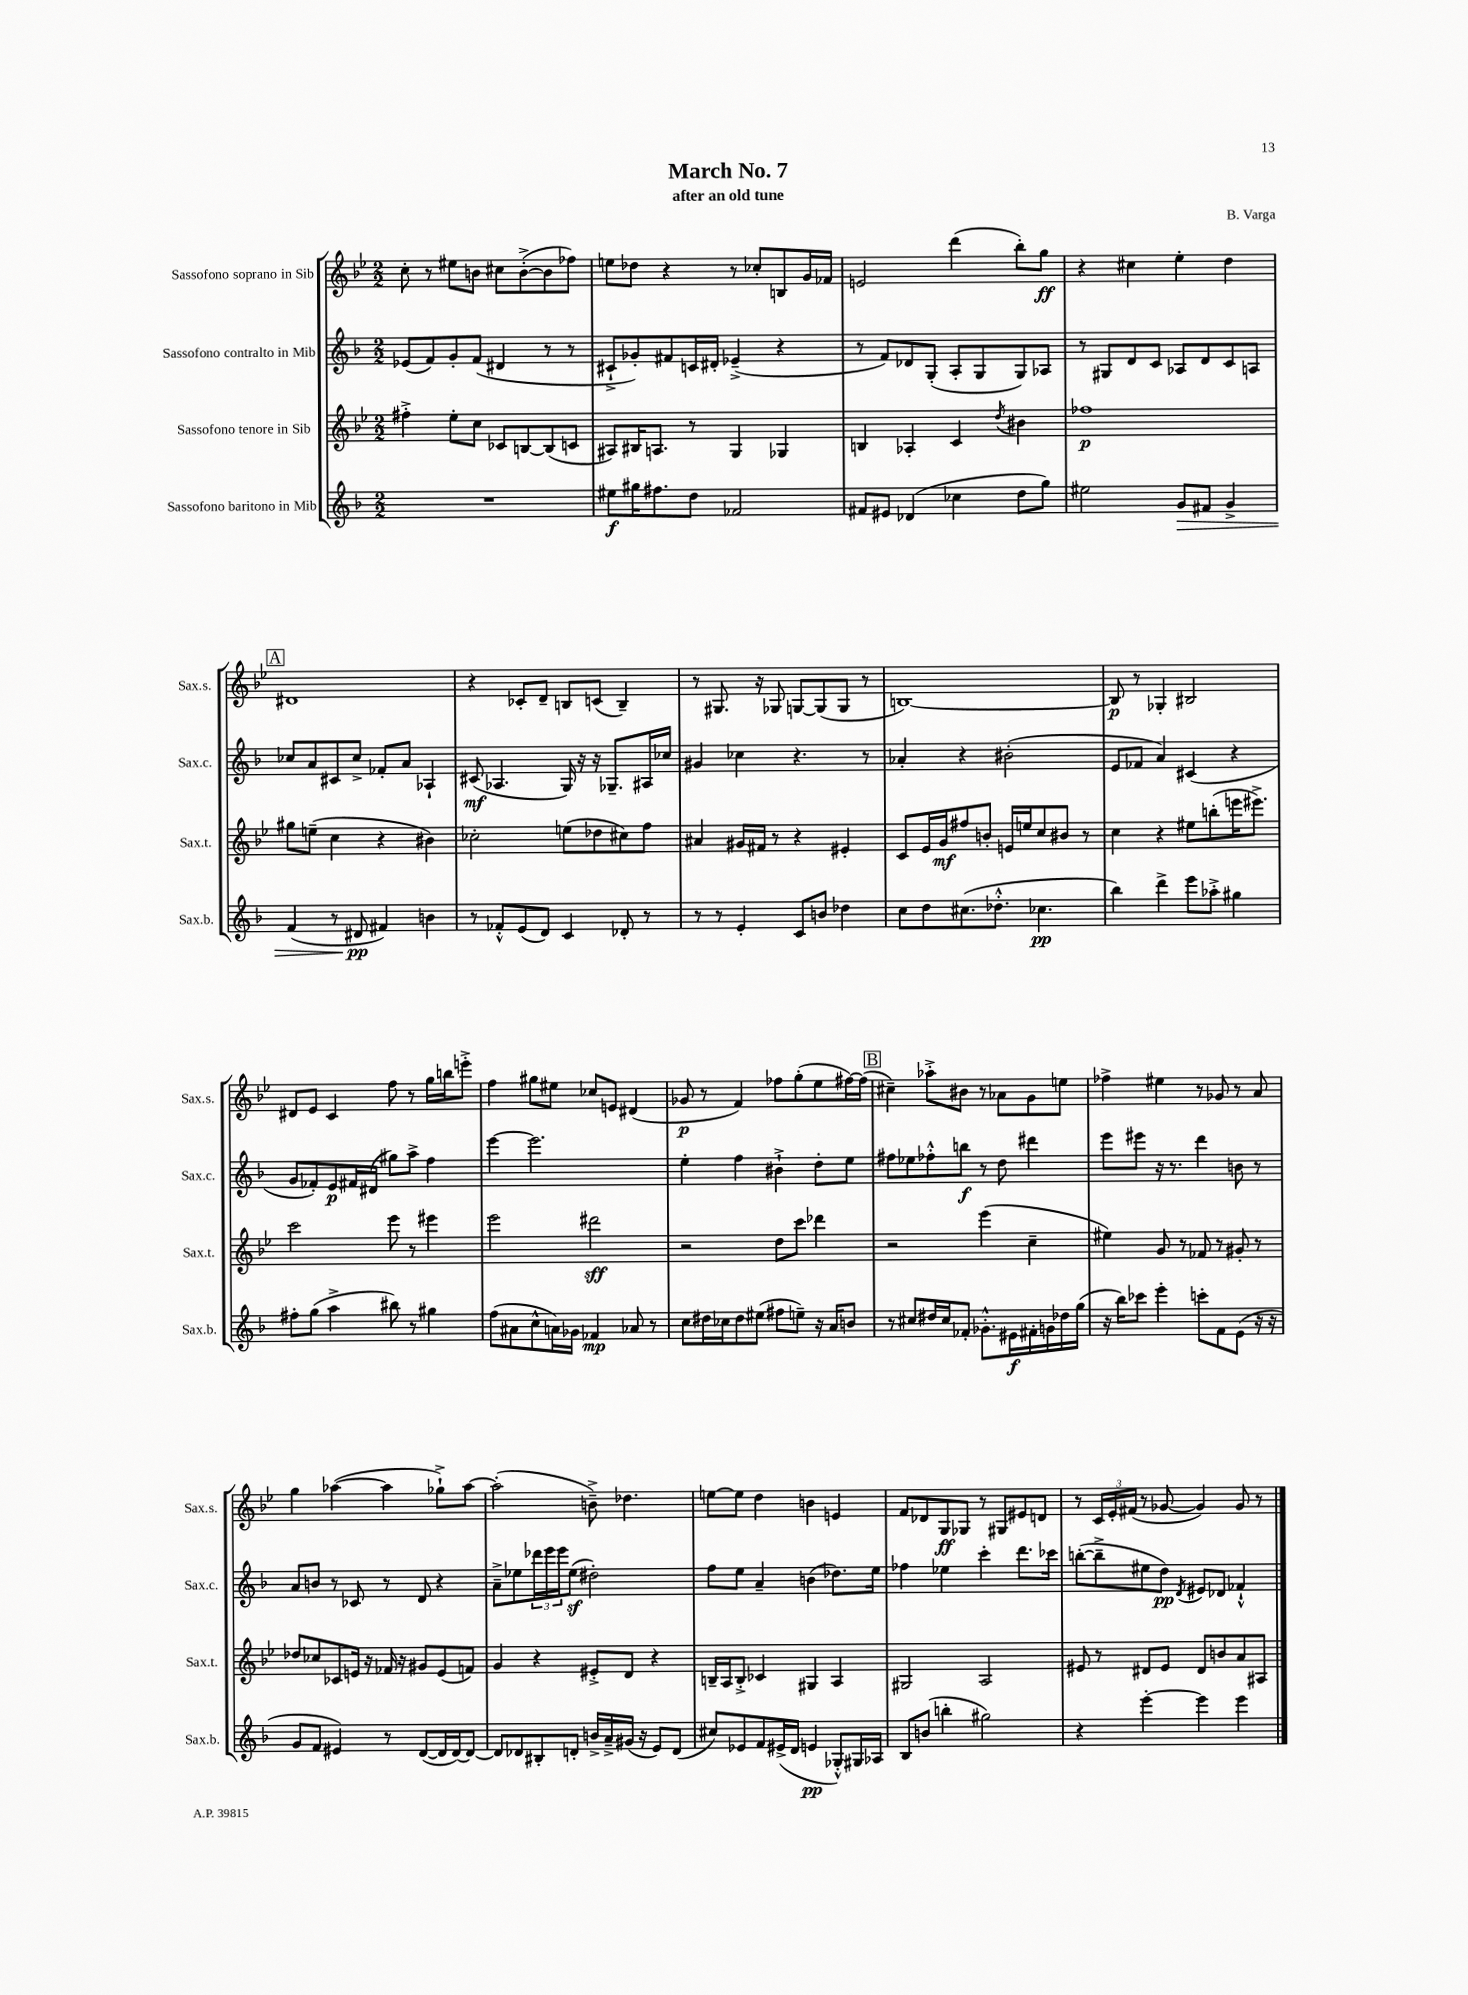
\header { title = "March No. 7" composer = "B. Varga" subtitle = "after an old tune" }
<<
\new StaffGroup <<
\new Staff = "s0" \with { instrumentName = "Sassofono soprano in Sib" shortInstrumentName = "Sax.s." } {
    \clef treble \key bes \major \numericTimeSignature \time 2/2
    c''8-. r8 eis''8 b'8 cis''8 b'8~-.->( b'8 fes''8) |
    e''8 des''8 r4 r8 ces''8-. b8 g'16 fes'16 |
    e'2 d'''4( bes''8-.) g''8\ff |
    r4 cis''4 ees''4-. d''4 |
    \mark \markup { \box "A" } dis'1 |
    r4 ces'8-. d'8-- b8 c'8( b4--) |
    r8 gis8. r16 ges8 g8~ g8( g8 r8 |
    b1~) |
    b8\p r8 ges4-. bis2 |
    dis'8 ees'8 c'4 f''8 r8 g''16 b''16 e'''8-.-> |
    f''4 gis''8 eis''8 ces''8 e'8 dis'4( |
    ges'8\p r8 f'4) fes''8 g''8-.( ees''8 fis''16~) fis''16( |
    \mark \markup { \box "B" } cis''4--) aes''8-.-> bis'8 r8 aes'8 g'8 e''8 |
    fes''4-> eis''4 r8 ges'8 r8 a'8 |
    g''4 aes''4~( aes''4 ges''8-!->) aes''8~ |
    aes''2-.( b'8--->) des''4. |
    e''8~ e''8 d''4 b'4 e'4 |
    f'8 des'8 g8\ff ges8 r8 gis8 eis'8 d'8 |
    r8 \tuplet 3/2 { c'16 ees'16-. fis'16( } r8 ges'8~ ges'4) ges'8 r8 \bar "|." |
}
\new Staff = "s1" \with { instrumentName = "Sassofono contralto in Mib" shortInstrumentName = "Sax.c." } {
    \clef treble \key f \major \numericTimeSignature \time 2/2
    ees'8( f'8) g'8-. f'8( dis'4 r8 r8 |
    cis'8-!-> ges'8-.) fis'8 c'16 dis'16-. ees'4--->( r4 |
    r8 f'8) des'8 g8-.( a8-. g8 g8) aes8 |
    r8 gis8 d'8 c'8 aes8 d'8 c'8 a8 |
    \mark \markup { \box "A" } ces''8 a'8 cis'8 ces''8-> fes'8-. a'8 aes4-! |
    cis'8\mf( aes4. g16) r16 r16 ges8.-- ais16 ces''16 |
    gis'4 ces''4 r4. r8 |
    aes'4-. r4 bis'2-.( |
    e'8 fes'8 a'4) cis'4( r4 |
    g'8 fes'8-.) e'8\p fis'16 dis'16( gis''8) a''8-> f''4 |
    e'''4~ e'''2. |
    e''4-. f''4 bis'4-!-> d''8-. e''8 |
    \mark \markup { \box "B" } fis''8 ees''8 fes''8-.-^ b''8\f r8 d''8 dis'''4 |
    e'''8 eis'''8 r16 r8. d'''4 b'8 r8 |
    a'8 b'8 r8 ces'8 r8 d'8 r4 |
    a'8---> ees''8 \tuplet 3/2 { des'''16 e'''16 e'''16 } ees''8\sf( dis''2-.) |
    f''8 e''8 a'4-- b'4( des''8.) e''16 |
    fes''4 ees''4 c'''4-. d'''8. ces'''16 |
    b''8~-.( b''8---> eis''8 d''8\pp) \acciaccatura { d'8 } eis'8 des'8 fes'4-!-^ \bar "|." |
}
\new Staff = "s2" \with { instrumentName = "Sassofono tenore in Sib" shortInstrumentName = "Sax.t." } {
    \clef treble \key bes \major \numericTimeSignature \time 2/2
    fis''4-.-> ees''8-. c''8 ces'8 b8~ b8( c'8 |
    ais8) bis16 a8. r8 g4 ges4 |
    b4 aes4-. c'4 \acciaccatura { d''8 } bis'4 |
    fes''1\p |
    \mark \markup { \box "A" } gis''8 e''8--( c''4 r4 bis'4) |
    ces''2-. e''8( des''8 cis''8) f''8 |
    ais'4 gis'16 fis'16 r8 r4 eis'4-. |
    c'8 ees'16 g'16\mf fis''8 b'8-. e'16 e''16 c''8 bis'8 r8 |
    c''4 r4 eis''8 b''8-.( e'''16 eis'''8.->) |
    c'''2 ees'''8 r8 eis'''4 |
    ees'''2 dis'''2\sff |
    r2 d''8 c'''8 des'''4 |
    \mark \markup { \box "B" } r2 ees'''4( c''4-- |
    eis''4) g'8 r8 fes'8 r8 gis'8-. r8 |
    des''8 ces''8 ces'8 e'16 r16 fes'16 r16 gis'8 e'8( f'8) |
    g'4 r4 eis'8-.-> d'8 r4 |
    b16-- a16 b8-.-> ces'4 gis4 a4 |
    gis2 a2 |
    eis'8 r8 dis'8 eis'8 dis'8 b'8 a'8 ais8 \bar "|." |
}
\new Staff = "s3" \with { instrumentName = "Sassofono baritono in Mib" shortInstrumentName = "Sax.b." } {
    \clef treble \key f \major \numericTimeSignature \time 2/2
    R1 |
    eis''8\f gis''16 fis''8. d''8 fes'2 |
    fis'8 eis'8 des'4( ces''4 d''8 g''8) |
    eis''2 g'8\> fis'8 g'4-> |
    \mark \markup { \box "A" } f'4( r8 dis'8\pp\! fis'4) b'4 |
    r8 fes'8-.-^ e'8( d'8) c'4 des'8-. r8 |
    r8 r8 e'4-. c'8 b'8 des''4 |
    c''8 d''8 cis''8.( des''8.-.-^ ces''4.\pp |
    bes''4) d'''4-> e'''8 aes''8-.-> gis''4 |
    fis''8-. g''8( a''4-> bis''8) r8 gis''4 |
    f''8( ais'8 c''8-^ a'16) ges'16 fes'4\mp aes'8 r8 |
    c''8 dis''16 ces''16 dis''8 eis''8( fis''8 e''8--) r16 a'16 b'8 |
    \mark \markup { \box "B" } r8 cis''8 dis''16 cis''16 fes'8-. ges'8.-.-^ eis'16\f fis'16-. g'16 des''16 g''16( |
    r16 bes''16) ces'''8 e'''4-. c'''8-. f'8 e'8( r16 r16 |
    g'8 f'8 eis'4) r8 d'8~( d'16 d'16~) d'8~ |
    d'8 des'8 bis8-. d'8-. b'16-> a'16---> gis'16( r16 e'8) d'8( |
    cis''8) ees'8 f'8 eis'16->( d'16 e'4\pp ges8-.-^) gis16 aes16 |
    bes8 b'8( b''4-. gis''2) |
    r4 e'''4~-. e'''4 e'''4 \bar "|." |
}
>>
>>
\layout { \context { \Score \remove "Bar_number_engraver" } }
